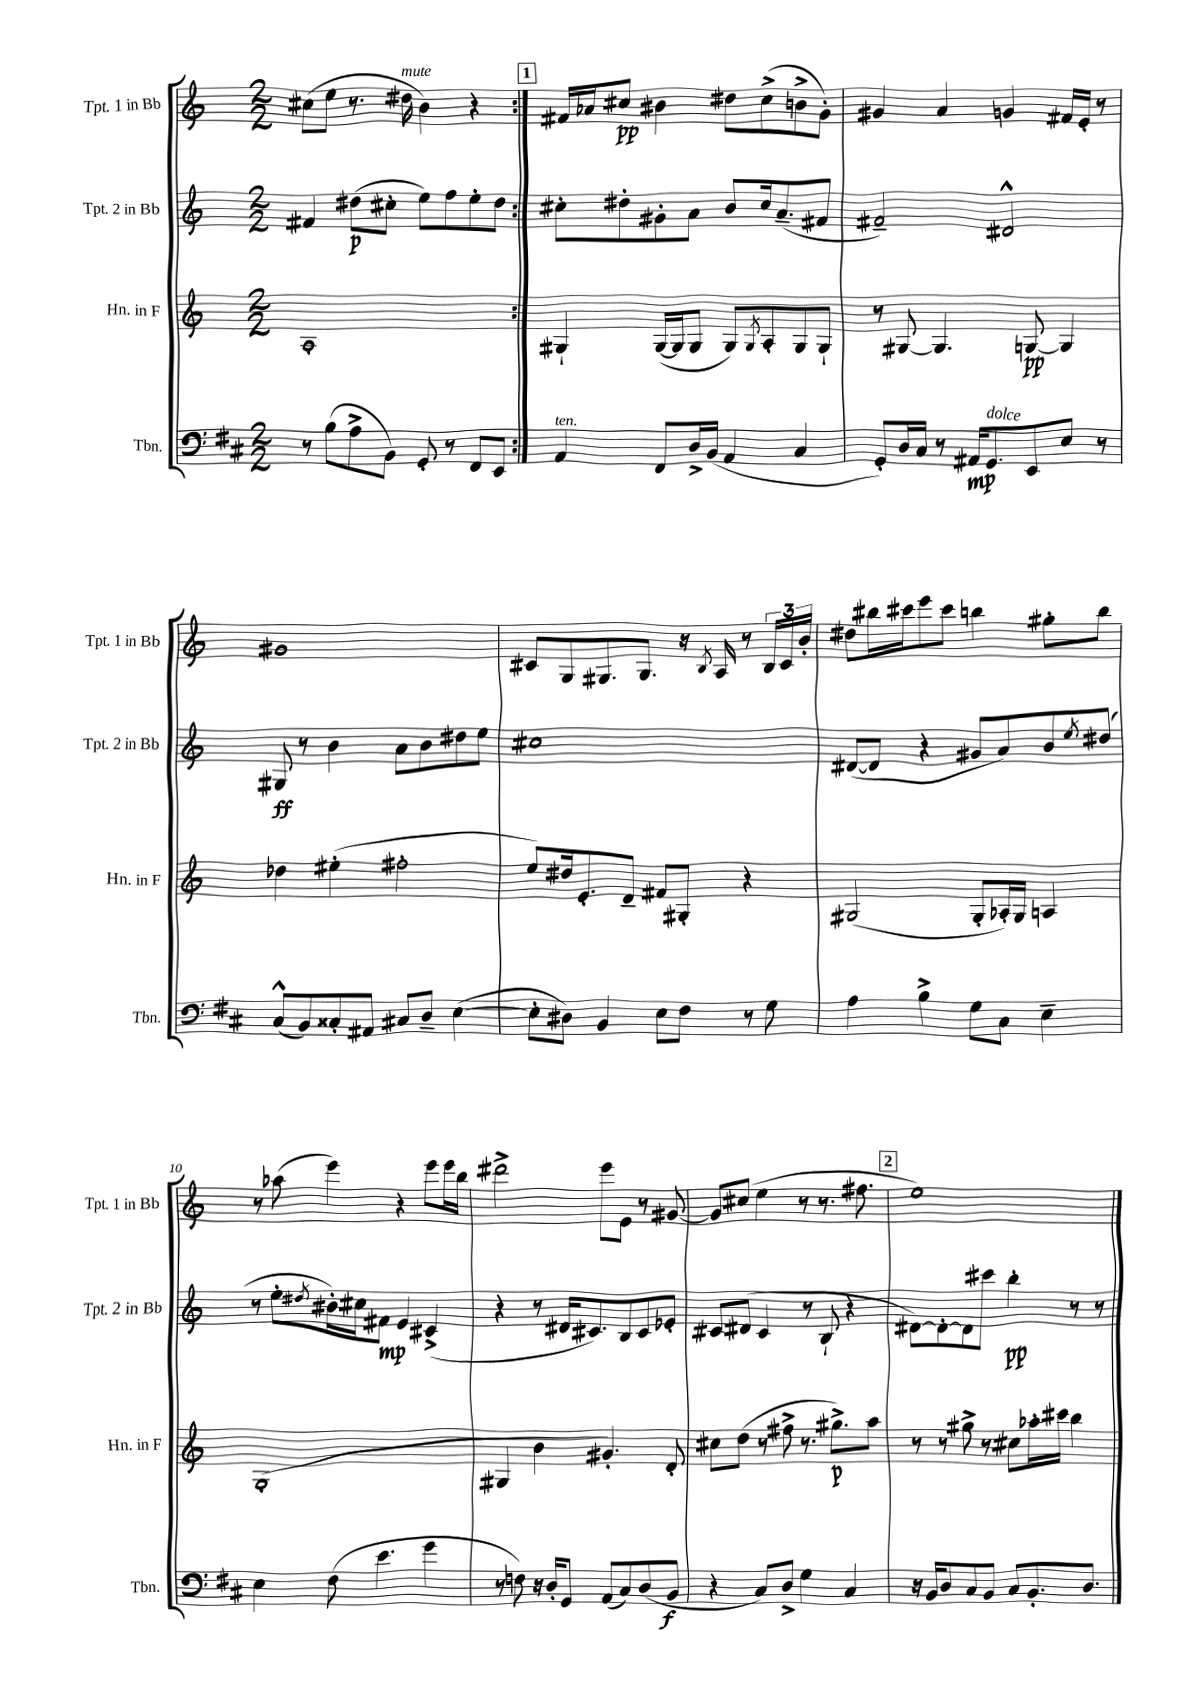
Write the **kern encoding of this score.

**kern	**kern	**kern	**kern
*staff4	*staff3	*staff2	*staff1
*clefF4	*clefG2	*clefG2	*clefG2
*k[f#c#]	*k[]	*k[]	*k[]
*M2/2	*M2/2	*M2/2	*M2/2
8r	1A'	4f#	(8cc#
(8B	.	.	8ee
8A^	.	(8dd#	8.r
8BB)	.	8cc#'	.
.	.	.	16dd#
8GG'	.	8ee)	4b)
8r	.	8ff	.
8FF#	.	8ee'	4r
8EE	.	8dd#	.
=:|!	=:|!	=:|!	=:|!
4AA	4G#`	8cc#'	16f#
.	.	.	16a-
.	.	8dd#'	8cc#
8FF#	([16G#	8g#'	4b#
.	16G#]	.	.
16D^	8G#	8a	.
(16BB	.	.	.
4AA	8G#)	8b	8dd#
.	8qG#	.	.
.	8A'	16cc#	(8cc#^
.	.	(8.a~	.
4C#	8G#	.	8b^
.	8G#`	8f#	8g')
=	=	=	=
8GG')	8r	2f#~)	4g#
16D	[8G#	.	.
16C#	.	.	.
8r	4.G#]	.	4a
16AA#	.	.	.
8.GG	.	.	.
.	.	2d#^^	4g
8EE	[8G	.	.
8E	4G]	.	16f#
.	.	.	16e'
8r	.	.	8r
=	=	=	=
(8C#^^	4dd-	8G#	1g#
8BB)	.	8r	.
8C##'	(4ee#'	4b	.
8AA#	.	.	.
8C#	2ff#'	8a	.
8D~	.	8b	.
([4E	.	8dd#	.
.	.	8ee	.
=	=	=	=
8E']	8ee)	1cc#	8c#
8D#)	16dd#	.	8G
.	8.e'	.	.
4BB	.	.	8.G#
.	8d~	.	.
.	.	.	8.G#
8E	8f#	.	.
8F#	8G#'	.	16r
.	.	.	8qB
.	.	.	16A
8r	4r	.	8r
8G	.	.	24B
.	.	.	24c#
.	.	.	24b'
=	=	=	=
4A	(2G#	([8d#	8dd#
.	.	8d#]	16bb#
.	.	.	16ccc#
4B^	.	4r	8eee
.	.	.	8ccc#
8G	8G#'	8g#	4bb
8C#	16A-')	8a)	.
.	16G#	.	.
4E~	4A	8b	8gg#'
.	.	8qee	.
.	.	(8dd#	8bb
=	=	=	=
4E	(1G'	8r	8r
.	.	8ee'	(8aa-
.	.	8qdd#	.
(8F#	.	16b#')	4eee)
.	.	16cc#	.
4.e	.	8f#	.
.	.	4e	4r
4g	.	(4c#^	8eee
.	.	.	16eee
.	.	.	16bb
=	=	=	=
8r	4G#	4r	2ddd#^
8F)	.	.	.
16r	4b	8r	.
16D'	.	.	.
8GG	.	16d#	.
.	.	8.c#)	.
(8AA	4.g#')	.	8eee
8C#)	.	8B	8e
(8D	.	8c#	8r
8BB	8d'	8e-'	[8g#
=	=	=	=
4r	8cc#	8c#	8g#]
.	(8dd	(8d#	(8cc#
8C#)	8r	4c#	4ee
8D^	8ff#^	.	.
4G	8.r	8r	8r
.	.	8B`	8.r
.	8.gg#^)	.	.
4C#	.	4r	.
.	.	.	8.ff#
.	8aa	.	.
=	=	=	=
16r	8r	[8d#)	1ee)
16BB	.	.	.
8D	8r	8d#'_	.
8C#	8gg#^	8d#]	.
8BB	8r	8ccc#	.
8C#	8cc#	4bb'	.
8.BB'	16aa-'	.	.
.	16ccc#	.	.
.	4bb	8r	.
8.D	.	.	.
.	.	8r	.
==	==	==	==
*-	*-	*-	*-
